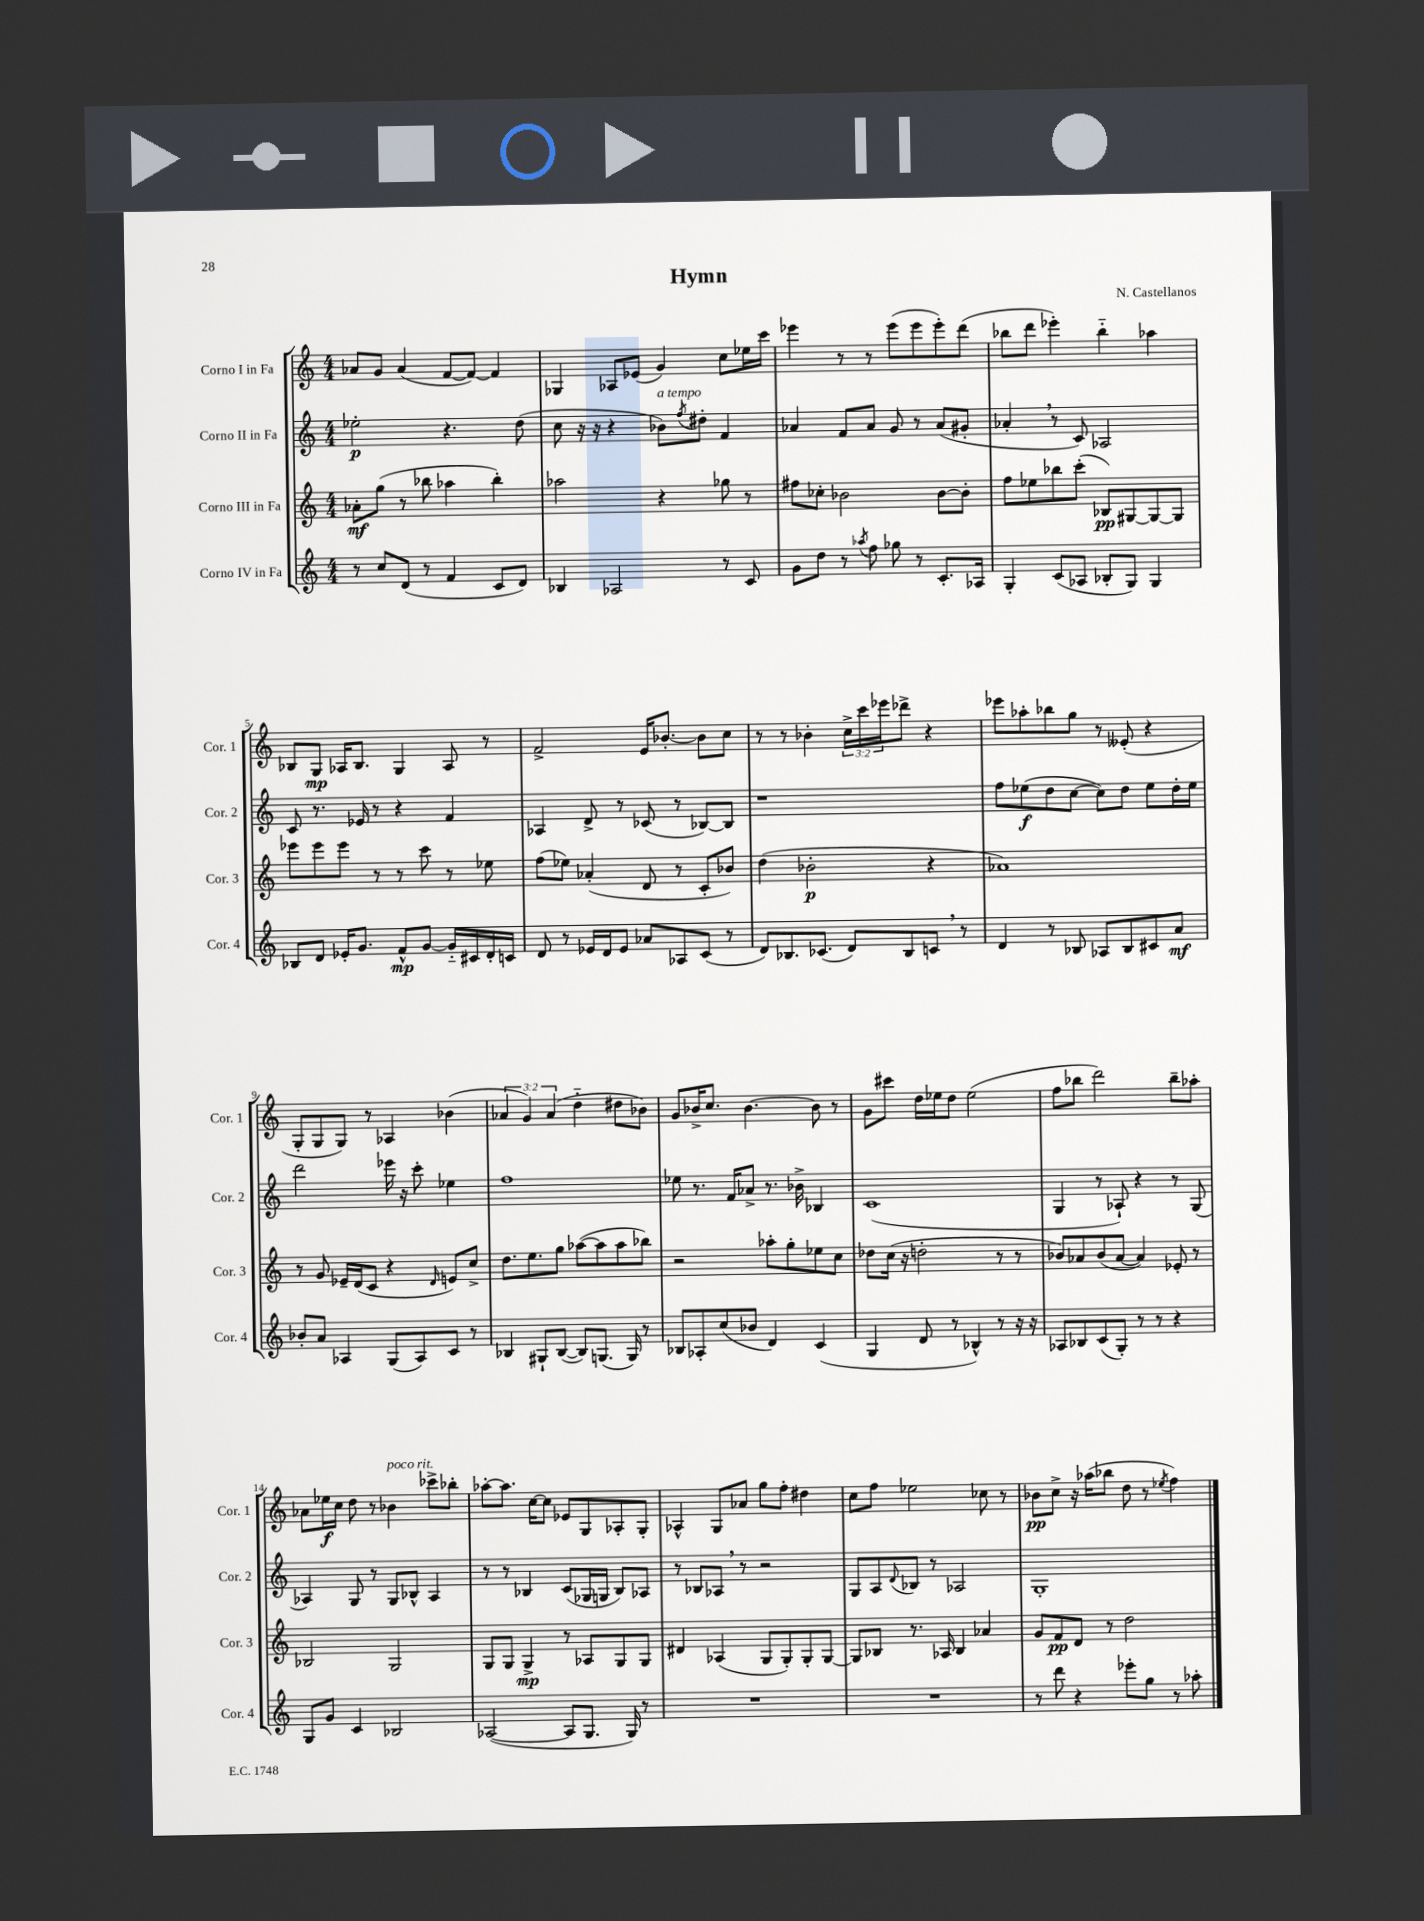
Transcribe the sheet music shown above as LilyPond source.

\header { title = "Hymn" composer = "N. Castellanos" }
<<
\new StaffGroup <<
\new Staff = "s0" \with { instrumentName = "Corno I in Fa" shortInstrumentName = "Cor. 1" } {
    \clef treble \key c \major \numericTimeSignature \time 4/4 \override Staff.TupletNumber.text = #tuplet-number::calc-fraction-text
    aes'8 g'8 aes'4( f'8~ f'8~) f'4 |
    ges4 aes8 ees'8( g'4) c''8 ees''16 c'''16 |
    ees'''4 r8 r8 ees'''8( ees'''8 ees'''8-.) d'''8( |
    bes''8 d'''8 ees'''4-.) bes''4-_ aes''4 |
    bes8 g8\mp aes16 bes8. g4 aes8 r8 |
    f'2-> e'16 bes'8.~-. bes'8 c''8 |
    r8 r8 bes'4-. \tuplet 3/2 { c''16-> c'''16 ees'''16 } des'''8-> r4 |
    ees'''8 aes''8-. bes''8 g''8 r8 eeses'8-.( r4 |
    g8-. g8 g8) r8 aes4 bes'4( |
    \tuplet 3/2 { aes'4 g'4) aes'4( } d''4-_ dis''8 bes'8) |
    g'8 bes'16-> c''8. bes'4.~ bes'8 r8 |
    g'8 cis'''8 d''16 ees''16 d''8 ees''2( |
    f''8 bes''8 d'''2) bes''8-- aes''8-. |
    aes'8 ees''16\f c''16 d''8 r8 bes'4^\markup { \italic "poco rit." } ces'''8-> bes''8-. |
    aes''8~-. aes''8. c''16~ c''8 ees'8 g8 aes8-. g8-. |
    aes4-^ g8 aes'8 g''8 f''8-. dis''4 |
    c''8 f''8 ees''2 ces''8 r8 |
    bes'8\pp c''8-> r16 aes''16( bes''8 d''8 r8 \acciaccatura { ees''8 } f''4) \bar "|." |
}
\new Staff = "s1" \with { instrumentName = "Corno II in Fa" shortInstrumentName = "Cor. 2" } {
    \clef treble \key c \major \numericTimeSignature \time 4/4
    ees''2-.\p r4. d''8( |
    c''8 r16 r16 r4 bes'8^\markup { \italic "a tempo" }) \acciaccatura { f''8 } dis''8-. f'4 |
    aes'4 f'8 aes'8 g'8 r8 aes'8( gis'8-. |
    aes'4-. \breathe r8 c'8) aes2 |
    c'8 r8. ees'16 r8 r4 f'4 |
    aes4 d'8-> r8 ces'8( r8 bes8~) bes8 |
    r1 |
    f''8 ees''8\f( d''8 c''8~ c''8) d''8 ees''8 d''16-. ees''16 |
    d'''2 ees'''16 r16 c'''8-. ees''4 |
    f''1 |
    ees''8 r8. f'16 aes'8-> r8. bes'16-> bes4 |
    c'1( |
    g4 r8 aes8-!) r4 r8 g8( |
    aes4) g8 r8 g8 bes8-^ aes4 |
    r8 r8 bes4 c'8( ges16 g16 bes8) aes8 |
    r8 bes8 aes8 \breathe r8 r2 |
    g8 a8 \appoggiatura { d'8 } bes8 r8 aes2 |
    g1-. \bar "|." |
}
\new Staff = "s2" \with { instrumentName = "Corno III in Fa" shortInstrumentName = "Cor. 3" } {
    \clef treble \key c \major \numericTimeSignature \time 4/4
    aes'8-.\mf g''8( r8 bes''8 aes''4 bes''4-.) |
    aes''2 r4 ges''8 r8 |
    fis''8 ces''8-. bes'2 bes'8~ bes'8-. |
    f''8 ees''8 bes''8 c'''8-.( bes8\pp) gis8~ gis8~ gis8 |
    ees'''8 ees'''8 ees'''8 r8 r8 c'''8 r8 ees''8 |
    f''8( ees''8) aes'4-.( d'8 r8 c'8-. bes'8) |
    d''4( bes'2-.\p r4 |
    aes'1) |
    r8 g'8 ees'16-- d'16( c'8 r4 \grace { d'16 } e'8) c''8-> |
    d''8. e''8. g''8 aes''8~( aes''8 aes''8 bes''8) |
    r2 aes''8-. g''8-. ees''8 c''8 |
    des''8 c''16( r16 d''2-. r8 r8 |
    bes'8) aes'8 bes'8( aes'8~ aes'4) ees'8-. r8 |
    bes2 g2 |
    g8 g8 g4->\mp r8 aes8 g8 g8 |
    dis'4 aes4( g8 g8-.) g8-. g8~ |
    g8 bes8 r8. aes16 bes4 aes'4 |
    g'8 f'8\pp d'8 r8 d''2 \bar "|." |
}
\new Staff = "s3" \with { instrumentName = "Corno IV in Fa" shortInstrumentName = "Cor. 4" } {
    \clef treble \key c \major \numericTimeSignature \time 4/4
    r8 c''8 d'8( r8 f'4 c'8 d'8) |
    bes4 aes2 r8 c'8 |
    g'8 d''8 r8 \acciaccatura { aes''8 } f''8 ges''8 r8 c'8.-. aes16 |
    g4-. c'8( aes8 bes8-. g8) g4 |
    bes8 d'8 ees'16-. g'8. f'8-^\mp g'8~ g'16-_ cis'16 d'16-. c'16 |
    d'8 r8 ees'16 d'16 ees'8 aes'8 aes8 c'8( r8 |
    d'8) bes8. ces'8.( d'8) bes8 c'8 \breathe r8 |
    d'4 r8 bes8 aes8 bes8 cis'8 a'8\mf |
    bes'8-. a'8 aes4 g8( aes8) c'8 r8 |
    bes4 gis8-! bes8~( bes8) g8.( g16) r8 |
    bes8 aes8-. c''8( bes'8 d'4) c'4( |
    g4 d'8 r8 bes4-^) r8 r16 r16 |
    aes8 bes8 c'8( g8-.) r8 r8 r4 |
    g8 g'8 c'4 bes2 |
    aes2~( aes8 g8. g16) r8 |
    R1 |
    R1 |
    r8 d'''8 r4 ees'''8-. g''8 r8 aes''8-. \bar "|." |
}
>>
>>
